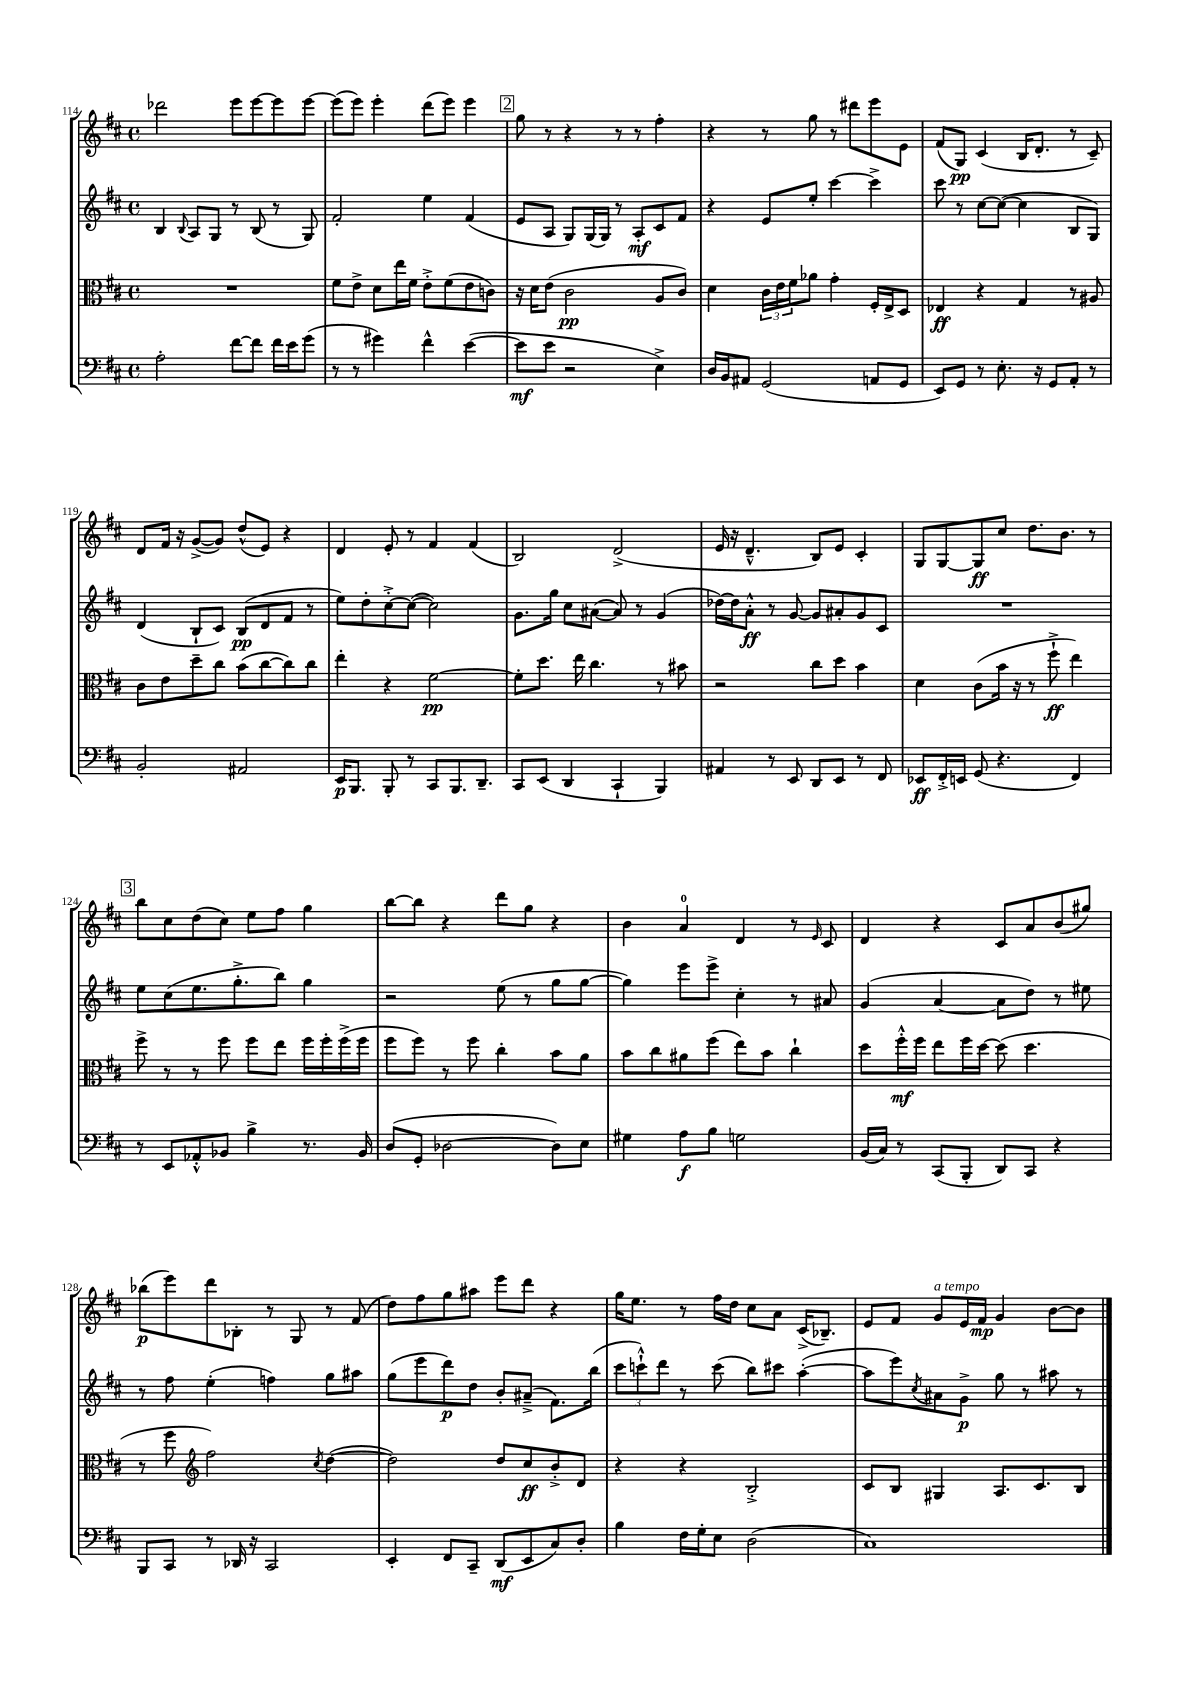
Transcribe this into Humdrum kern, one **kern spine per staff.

**kern	**dynam	**kern	**dynam	**kern	**dynam	**kern	**dynam
*part4	*part4	*part3	*part3	*part2	*part2	*part1	*part1
*staff4	*staff4	*staff3	*staff3	*staff2	*staff2	*staff1	*staff1
*clefF4	*	*clefC3	*	*clefG2	*	*clefG2	*
*k[f#c#]	*	*k[f#c#]	*	*k[f#c#]	*	*k[f#c#]	*
*M4/4	*	*M4/4	*	*M4/4	*	*M4/4	*
*met(c)	*	*met(c)	*	*met(c)	*	*met(c)	*
=114	=114	=114	=114	=114	=114	=114	=114
2A'\	.	1r	.	4B/	.	2ddd-X\	.
.	.	.	.	8qqB/	.	.	.
.	.	.	.	8A/L	.	.	.
.	.	.	.	8G/J	.	.	.
[8f#\L	.	.	.	8r	.	8eee\L	.
8f#\J]	.	.	.	(8B/	.	[8eee\	.
16f#\LL	.	.	.	8r	.	8eee\]	.
16e\J	.	.	.	.	.	.	.
(8g\J	.	.	.	8G/)	.	[8eee\J	.
=115	=115	=115	=115	=115	=115	=115	=115
8r	.	8f#\L	.	2f#'/	.	(8eee\L]	.
8r	.	8e^\J	.	.	.	8eee\J)	.
4g#X\)	.	8d\L	.	.	.	4eee'\	.
.	.	16ee\L	.	.	.	.	.
.	.	16f#\JJ	.	.	.	.	.
4f#^^\	.	8e'^\L	.	4ee\	.	(8ddd\L	.
.	.	(8f#\	.	.	.	8eee\J)	.
([4e\	.	8e\	.	(4f#/	.	4eee\	.
.	.	8cn\J)	.	.	.	.	.
!!LO:REH:place=s1:t=2
=116	=116	=116	=116	=116	=116	=116	=116
8e\L]	mf	16r	.	8e/L	.	8gg\	.
.	.	16d\KL	.	.	.	.	.
8e\J	.	(8e\J	.	8A/J	.	8r	.
2r	.	2c#\	pp	8G/L)	.	4r	.
.	.	.	.	(16G/L	.	.	.
.	.	.	.	16G/JJ)	.	.	.
.	.	.	.	8r	.	8r	.
.	.	.	.	8A'/L	mf	8r	.
4E^\)	.	8A/L	.	8c#/	.	4ff#'\	.
.	.	8c#/J)	.	8f#/J	.	.	.
=117	=117	=117	=117	=117	=117	=117	=117
16D/LL	.	4d\	.	4r	.	4r	.
16BB/J	.	.	.	.	.	.	.
8AA#X/J	.	.	.	.	.	.	.
(2GG/	.	24c#\LL	.	8e/L	.	8r	.
.	.	24e\	.	.	.	.	.
.	.	24f#\J	.	.	.	.	.
.	.	8a-X\J	.	8ee'/J	.	8gg\	.
.	.	4g'\	.	[4ccc#\	.	8r	.
.	.	.	.	.	.	8ddd#X\L	.
8AAn/L	.	16F#'/LL	.	4ccc#^\]	.	8eee\	.
.	.	16E^/J	.	.	.	.	.
8GG/J	.	8D/J	.	.	.	8e\J	.
=118	=118	=118	=118	=118	=118	=118	=118
8EE/L)	.	4E-X/	ff	8ccc#\	.	(8f#/L	.
8GG/J	.	.	.	8r	.	8G/J)	pp
8r	.	4r	.	[8cc#\L	.	(4c#/	.
8.E'\	.	.	.	(8cc#\J_	.	.	.
.	.	4G/	.	4cc#\]	.	16B/KL	.
16r	.	.	.	.	.	8.d'/J	.
8GG/L	.	.	.	.	.	.	.
8AA'/J	.	8r	.	8B/L	.	8r	.
8r	.	8A#X/	.	8G/J)	.	8c#~/)	.
!!LO:LB:g=z
=119	=119	=119	=119	=119	=119	=119	=119
2BB'/	.	8c#\L	.	(4d/	.	8d/L	.
.	.	8e\	.	.	.	16f#/Jk	.
.	.	.	.	.	.	16r	.
.	.	8dd~\	.	8B`/L	.	([8g^/L	.
.	.	8cc#\J	.	8c#/J)	.	8g/J])	.
2AA#X/	.	(8b\L	.	(8B/L	pp	(8dd^^/L	.
.	.	[8cc#\	.	8d/	.	8e/J)	.
.	.	8cc#\])	.	8f#/J	.	4r	.
.	.	8cc#\J	.	8r	.	.	.
=120	=120	=120	=120	=120	=120	=120	=120
16EE/KL	p	4ee'\	.	8ee\L)	.	4d/	.
8.BBB/J	.	.	.	.	.	.	.
.	.	.	.	8dd'\	.	.	.
8BBB'/	.	4r	.	[8cc#'^\	.	8e'/	.
8r	.	.	.	(8cc#\J_	.	8r	.
8CC#/L	.	[2f#\	pp	2cc#\])	.	4f#/	.
8.BBB/	.	.	.	.	.	.	.
.	.	.	.	.	.	(4f#/	.
8.DD~/J	.	.	.	.	.	.	.
=121	=121	=121	=121	=121	=121	=121	=121
8CC#/L	.	8f#'\L]	.	8.g\L	.	2B/)	.
(8EE/J	.	8.dd\J	.	.	.	.	.
.	.	.	.	16gg\Jk	.	.	.
4DD/	.	.	.	8cc#\L	.	.	.
.	.	16ee\	.	.	.	.	.
.	.	4.cc#\	.	([8a#X\J	.	.	.
4CC#`/	.	.	.	8a#/])	.	(2d^/	.
.	.	.	.	8r	.	.	.
4BBB/)	.	8r	.	(4g/	.	.	.
.	.	8b#X\	.	.	.	.	.
=122	=122	=122	=122	=122	=122	=122	=122
4AA#X/	.	2r	.	[16dd-X\LL)	.	16e/	.
.	.	.	.	16dd-\J]	.	16r	.
.	.	.	.	8a'^^\J	ff	4.d~^^/	.
8r	.	.	.	8r	.	.	.
8EE/	.	.	.	[8g/	.	.	.
8DD/L	.	8cc#\L	.	8g/L]	.	8B/L)	.
8EE/J	.	8dd\J	.	8a#X'/	.	8e/J	.
8r	.	4b\	.	8g/	.	4c#'/	.
8FF#/	.	.	.	8c#/J	.	.	.
=123	=123	=123	=123	=123	=123	=123	=123
8EE-X/L	ff	4d\	.	1r	.	8G/L	.
16FF#'^/L	.	.	.	.	.	[8G/	.
16EEn/JJ	.	.	.	.	.	.	.
(8GG/	.	(8c#\L	.	.	.	8G/]	ff
4.r	.	16b\Jk	.	.	.	8cc#/J	.
.	.	16r	.	.	.	.	.
.	.	8r	.	.	.	8.dd\L	.
.	.	8ff#`^\	ff	.	.	.	.
.	.	.	.	.	.	8.b\J	.
4FF#/)	.	4ee\)	.	.	.	.	.
.	.	.	.	.	.	8r	.
!!LO:LB:g=z
!!LO:REH:place=s1:t=3
=124	=124	=124	=124	=124	=124	=124	=124
8r	.	8ff#^\	.	8ee\L	.	8bb\L	.
8EE/L	.	8r	.	(8cc#\	.	8cc#\	.
8AA-X'^^/	.	8r	.	8.ee\	.	(8dd\	.
8BB-X/J	.	8ff#\	.	.	.	8cc#\J)	.
.	.	.	.	8.gg'^\	.	.	.
4B^\	.	8ff#\L	.	.	.	8ee\L	.
.	.	8ee\J	.	8bb\J)	.	8ff#\J	.
8.r	.	16ff#\LL	.	4gg\	.	4gg\	.
.	.	16ff#'\	.	.	.	.	.
.	.	(16ff#^\	.	.	.	.	.
16BB-/	.	16ff#\JJ	.	.	.	.	.
=125	=125	=125	=125	=125	=125	=125	=125
(8D/L	.	8ff#\L	.	2r	.	[8bb\L	.
8GG'/J	.	8ff#\J)	.	.	.	8bb\J]	.
[2D-X\	.	8r	.	.	.	4r	.
.	.	8ff#\	.	.	.	.	.
.	.	4cc#'\	.	(8ee\	.	8ddd\L	.
.	.	.	.	8r	.	8gg\J	.
8D-\L])	.	8b\L	.	8gg\L	.	4r	.
8E\J	.	8a\J	.	[8gg\J	.	.	.
=126	=126	=126	=126	=126	=126	=126	=126
4G#X\	.	8b\L	.	4gg\])	.	4b\	.
.	.	8cc#\	.	.	.	.	.
8A\L	f	8a#X\	.	8eee\L	.	4a/	.
8B\J	.	(8ff#\J	.	8eee^\J	.	.	.
2Gn\	.	8ee\L)	.	4cc#'\	.	4d/	.
.	.	8b\J	.	.	.	.	.
.	.	4cc#`\	.	8r	.	8r	.
.	.	.	.	.	.	16qqe/	.
.	.	.	.	8a#X/	.	8c#/	.
=127	=127	=127	=127	=127	=127	=127	=127
(16BB/LL	.	8dd\L	.	(4g/	.	4d/	.
16C#/JJ)	.	.	.	.	.	.	.
8r	.	16ff#'^^\L	mf	.	.	.	.
.	.	16ff#\JJ	.	.	.	.	.
(8CC#/L	.	8ee\L	.	[4a/	.	4r	.
8BBB'/J	.	16ff#\L	.	.	.	.	.
.	.	[16dd\JJ	.	.	.	.	.
8DD/L)	.	(8dd\]	.	8a\L]	.	8c#/L	.
8CC#/J	.	4.dd\	.	8dd\J)	.	8a/	.
4r	.	.	.	8r	.	(8b/	.
.	.	.	.	8ee#X\	.	8gg#X/J)	.
!!LO:LB:g=z
=128	=128	=128	=128	=128	=128	=128	=128
8BBB/L	.	8r	.	8r	.	(8bb-X\L	p
8CC#/J	.	8ff#\	.	8ff#\	.	8eee\)	.
*	*	*clefG2	*	*	*	*	*
8r	.	2ff#\)	.	(4ee'\	.	8ddd\	.
16DD-X/	.	.	.	.	.	8B-X'\J	.
16r	.	.	.	.	.	.	.
2CC#/	.	.	.	4ffn\)	.	8r	.
.	.	.	.	.	.	8G/	.
.	.	8qcc#/	.	.	.	.	.
.	.	([4dd\	.	8gg\L	.	8r	.
.	.	.	.	8aa#X\J	.	(8f#/	.
=129	=129	=129	=129	=129	=129	=129	=129
4EE'/	.	2dd\])	.	(8gg\L	.	8dd\L)	.
.	.	.	.	8eee\	.	8ff#\	.
8FF#/L	.	.	.	8ddd\)	p	8gg\	.
8CC#~/J	.	.	.	8dd\J	.	8aa#X\J	.
(8DD/L	mf	8dd/L	.	8b'/L	.	8eee\L	.
8EE/	.	8cc#/	ff	(8a#X~^/J	.	8ddd\J	.
8C#/)	.	8b'^/	.	8.f#\L)	.	4r	.
8D'/J	.	8d/J	.	.	.	.	.
.	.	.	.	(16bb\Jk	.	.	.
=130	=130	=130	=130	=130	=130	=130	=130
4B\	.	4r	.	12ccc#\L	.	16gg\KL	.
.	.	.	.	.	.	8.ee\J	.
.	.	.	.	12cccn`^^\)	.	.	.
.	.	.	.	12ddd\J	.	.	.
16F#\LL	.	4r	.	8r	.	8r	.
16G'\J	.	.	.	.	.	.	.
8E\J	.	.	.	(8ccc\	.	16ff#\LL	.
.	.	.	.	.	.	16dd\JJ	.
(2D\	.	2B'^/	.	8bb\L)	.	8cc#\L	.
.	.	.	.	8ccc#X\J	.	8a\J	.
.	.	.	.	([4aa'\	.	(16c#^/KL	.
.	.	.	.	.	.	8.B-X~/J)	.
=131	=131	=131	=131	=131	=131	=131	=131
1C#)	.	8c#/L	.	8aa\L]	.	8e/L	.
.	.	8B/J	.	8eee\)	.	8f#/J	.
.	.	.	.	8qcc#/	.	.	.
!	!	!	!	!	!	!LO:TX:a:i:t=a tempo	!
.	.	4G#X/	.	8a#X\	.	8g/L	.
.	.	.	.	8g^\J	p	16e/L	.
.	.	.	.	.	.	16f#/JJ	mp
.	.	8.A/L	.	8gg\	.	4g/	.
.	.	.	.	8r	.	.	.
.	.	8.c#/	.	.	.	.	.
.	.	.	.	8aa#X\	.	[8b\L	.
.	.	8B/J	.	8r	.	8b\J]	.
==	==	==	==	==	==	==	==
*-	*-	*-	*-	*-	*-	*-	*-
